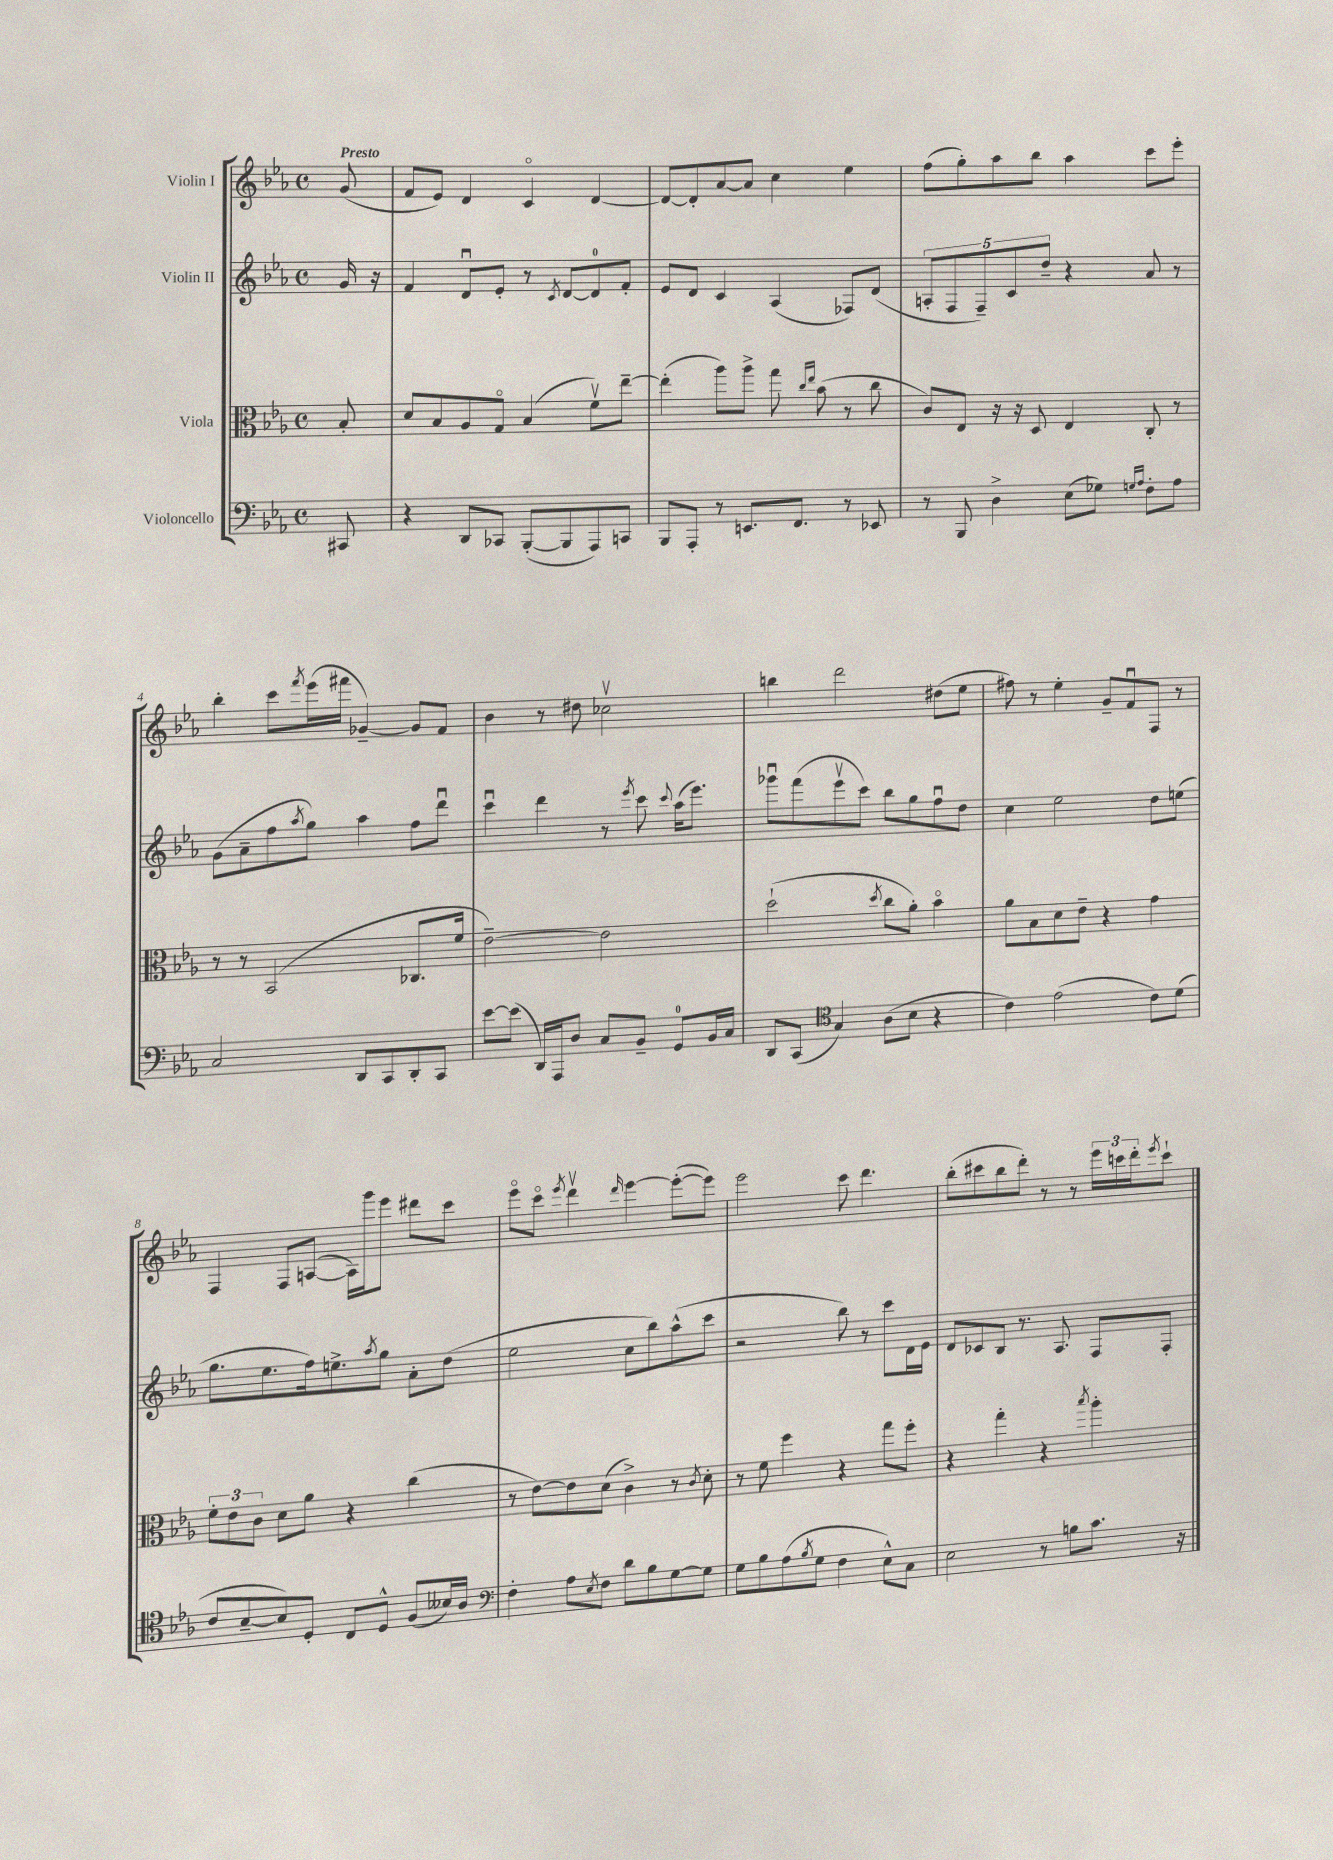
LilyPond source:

<<
\new StaffGroup <<
\new Staff = "s0" \with { instrumentName = "Violin I" } {
    \clef treble \key ees \major \defaultTimeSignature \time 4/4 \partial 8 \tempo "Presto"
    g'8( |
    f'8 ees'8) d'4 c'4\flageolet d'4~ |
    d'8~ d'8-. aes'8~ aes'8 c''4 ees''4 |
    f''8( g''8-.) aes''8 bes''8 aes''4 c'''8 ees'''8-. |
    bes''4-. c'''8 \acciaccatura { f'''8 } ees'''16( fis'''16 ges'4~--) ges'8 f'8 |
    bes'4 r8 dis''8 ces''2\upbow |
    b''4 d'''2 dis''8( ees''8 |
    fis''8) r8 ees''4-. g'8-- f'8\downbow f8 r8 |
    f4 f8 a8~( a16) g'''16 ees'''8 dis'''8 c'''8 |
    ees'''8\flageolet c'''8\flageolet \acciaccatura { ees'''8 } d'''4\upbow \grace { d'''16 } ees'''4~ ees'''8~-.( ees'''8) |
    ees'''2 c'''8 d'''4. |
    bes''8-.( cis'''8 bes''8 d'''8-.) r8 r8 \tuplet 3/2 { ees'''16 c'''16 d'''16-. } \acciaccatura { ees'''8 } c'''8-! \bar "|." |
}
\new Staff = "s1" \with { instrumentName = "Violin II" } {
    \clef treble \key ees \major \defaultTimeSignature \time 4/4 \partial 8
    g'16 r16 |
    f'4 d'8\downbow ees'8-. r8 \acciaccatura { c'8 } d'8~ d'8-0 f'8-. |
    ees'8 d'8 c'4 aes4( fes8) d'8( |
    \tuplet 5/4 { a8-. f8 f8--) c'8 d''8-- } r4 aes'8 r8 |
    g'8( aes'8-- f''8 \acciaccatura { aes''8 } g''8) aes''4 f''8 d'''8\downbow |
    c'''4\downbow d'''4 r8 \acciaccatura { ees'''8 } c'''8 \appoggiatura { c'''8 } aes''16( ees'''8.) |
    ges'''8\downbow f'''8( ees'''8\upbow c'''8) bes''8 g''8 f''8\downbow d''8 |
    c''4 ees''2 d''8 e''8( |
    g''8. ees''8. f''16) e''8.-> \acciaccatura { aes''8 } g''8 aes'8-. d''8( |
    ees''2 c''8 bes''8) aes''8-^( c'''8 |
    r2 bes''8) r8 c'''8 d'16 ees'16 |
    d'8 ces'8 bes8 r8. aes8. f8 f8-. \bar "|." |
}
\new Staff = "s2" \with { instrumentName = "Viola" } {
    \clef alto \key ees \major \defaultTimeSignature \time 4/4 \partial 8
    bes8-. |
    d'8 bes8 aes8 g8\flageolet bes4( f'8\upbow) ees''8~-- |
    ees''4-.( aes''8) aes''8-> g''8 \grace { c''16 ees''16 } bes'8( r8 c''8 |
    c'8) ees8 r16 r16 d8 ees4 c8-. r8 |
    r8 r8 bes,2( ces8. f'16 |
    ees'2~--) ees'2 |
    d''2-!( \acciaccatura { d''8 } c''8 aes'8-.) bes'4\flageolet |
    aes'8 bes8 d'8 ees'8-- r4 g'4 |
    \tuplet 3/2 { f'8-. ees'8 c'8 } d'8 aes'8 r4 c''4( |
    r8 ees'8~) ees'8 d'8( c'4->) r8 \acciaccatura { c'8 } d'8-. |
    r8 f'8 f''4 r4 g''8 f''8-. |
    r4 g''4-. r4 \acciaccatura { bes''8 } aes''4-. \bar "|." |
}
\new Staff = "s3" \with { instrumentName = "Violoncello" } {
    \clef bass \key ees \major \defaultTimeSignature \time 4/4 \partial 8
    cis,8 |
    r4 d,8 ces,8 bes,,8~-.( bes,,8 aes,,8) c,8 |
    bes,,8 aes,,8-. r8 e,8. f,8. r8 ees,8 |
    r8 bes,,8 d4-> ees8( ges8) \grace { g16 aes16 } f8-. aes8 |
    c2 d,8 c,8 d,8-. c,8 |
    ees'8~ ees'8( d,16) aes,,16 d8 c8 bes,8-- g,8-0 bes,16 c16 |
    d,8 c,8( \clef tenor g4) aes8( bes8 r4 |
    c'4) ees'2( c'8) d'8( |
    c'8 bes8~-- bes8) d8-. c8 d8-^ f8( beses16) aes16 |
    \clef bass f4-. aes8 \acciaccatura { ees8 } f8 d'8 bes8 g8~ g8 |
    g8 bes8 aes8( \acciaccatura { bes8 } g8 f4 ees8-^) c8 |
    ees2 r8 b8 c'8. r16 \bar "|." |
}
>>
>>
